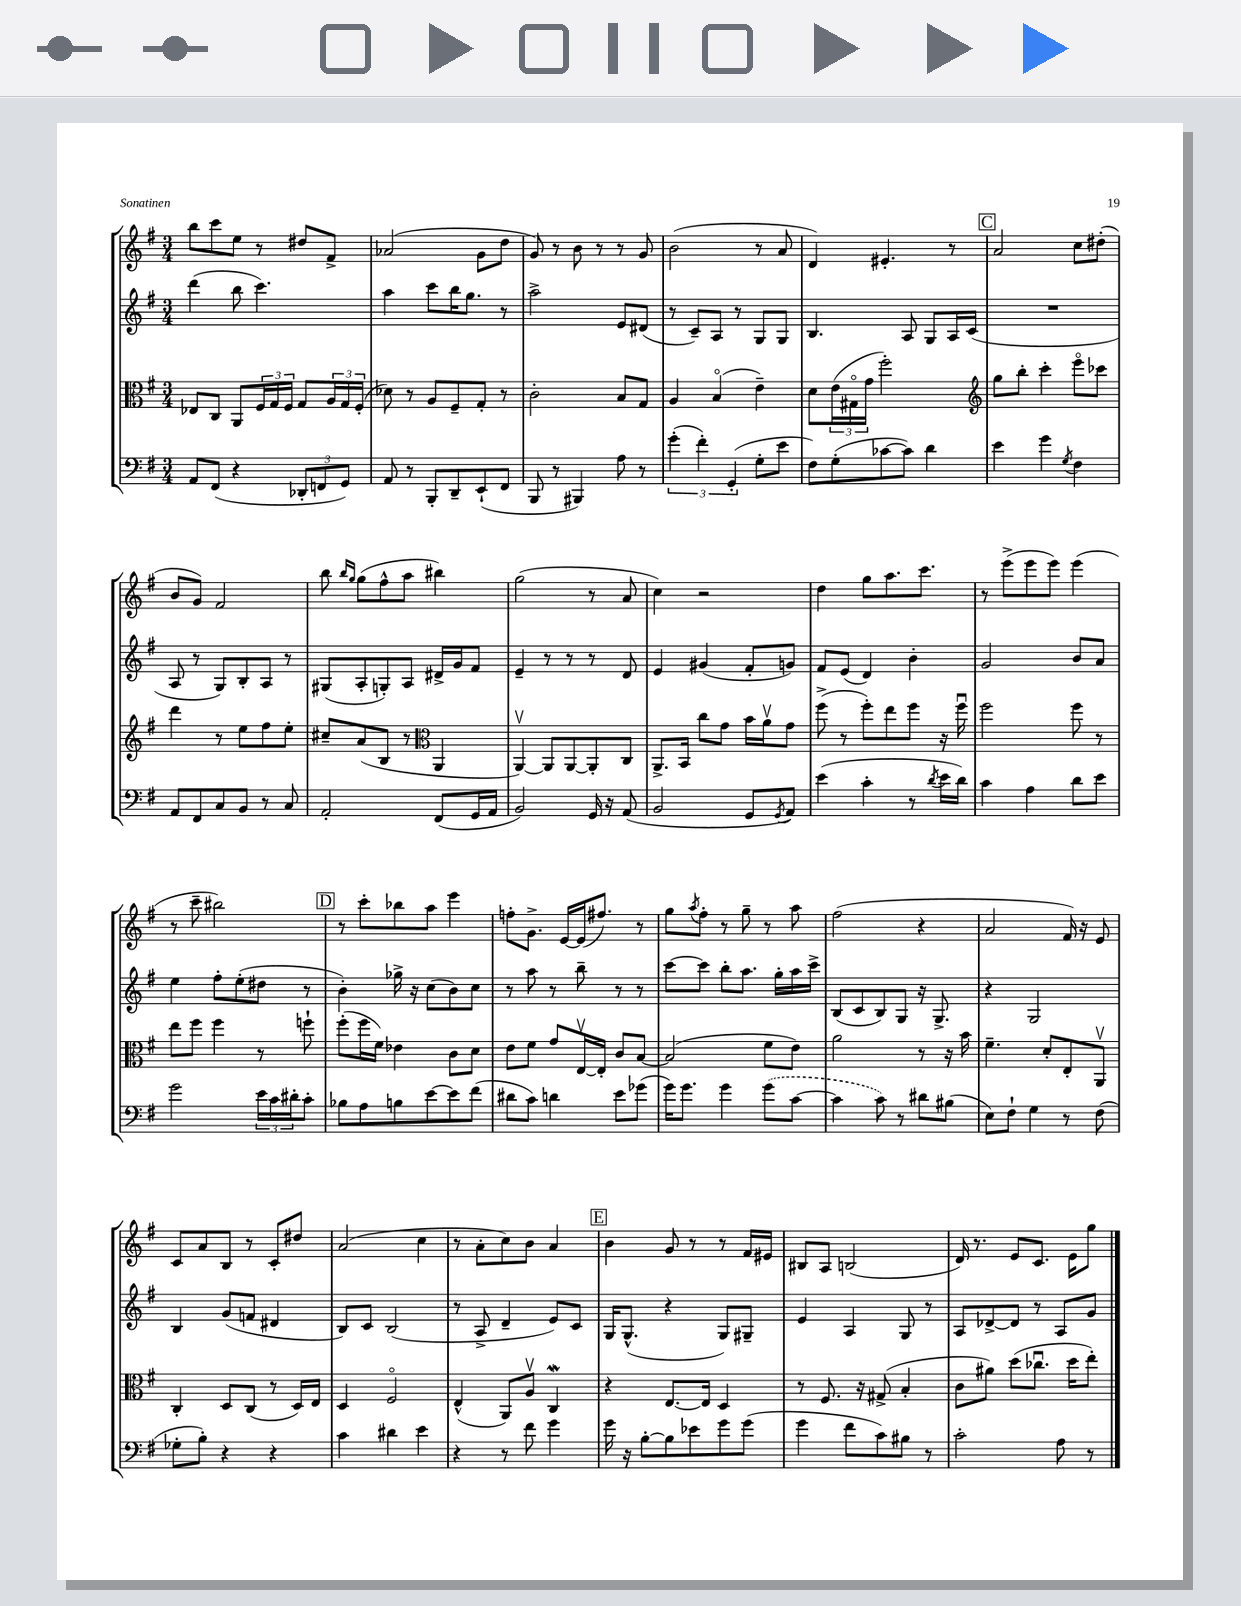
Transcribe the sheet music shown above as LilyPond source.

<<
\new StaffGroup <<
\new Staff = "s0" {
    \clef treble \key g \major \numericTimeSignature \time 3/4
    b''8 c'''8 e''8 r8 dis''8 fis'8-> |
    aes'2( g'8 d''8 |
    g'8) r8 b'8 r8 r8 g'8 |
    b'2( r8 a'8 |
    d'4) eis'4.-. r8 |
    \mark \markup { \box "C" } a'2 c''8 dis''8-.( |
    b'8 g'8) fis'2 |
    b''8 \grace { b''16 g''16 } g''8( fis''8-^ a''8 bis''4) |
    g''2( r8 a'8 |
    c''4) r2 |
    d''4 g''8 a''8. c'''8. |
    r8 e'''8->( e'''8 e'''8) e'''4( |
    r8 c'''8-- bis''2) |
    \mark \markup { \box "D" } r8 c'''8-. bes''8 a''8 e'''4 |
    f''8-. g'8.-> e'16~ e'16( fis''8.) r8 |
    g''8 \acciaccatura { a''8 } fis''8-. r8 g''8-- r8 a''8 |
    fis''2( r4 |
    a'2 fis'16) r16 e'8 |
    c'8 a'8 b8 r8 c'8-. dis''8 |
    a'2( c''4 |
    r8 a'8-. c''8) b'8 a'4 |
    \mark \markup { \box "E" } b'4 g'8 r8 r8 fis'16 eis'16 |
    bis8 a8 b2( |
    d'16) r8. e'8 c'8. e'16 g''8 \bar "|." |
}
\new Staff = "s1" {
    \clef treble \key g \major \numericTimeSignature \time 3/4
    d'''4( b''8 c'''4.) |
    a''4 c'''8 b''16 g''8. r8 |
    a''2-> e'8 dis'8( |
    r8 c'8--) a8 r8 g8 g8 |
    b4. a8 g8 a16 c'16( |
    \mark \markup { \box "C" } R2. |
    a8 r8 g8) b8-. a8 r8 |
    gis8( a8-. g8-.) a8 dis'16-> g'16 fis'8 |
    e'4-- r8 r8 r8 d'8 |
    e'4 gis'4( fis'8-. g'8) |
    fis'8 e'8( d'4) b'4-. |
    g'2 b'8 a'8 |
    e''4 fis''8-. e''8-.( dis''8 r8 |
    \mark \markup { \box "D" } b'4-.) ges''16-> r16 c''8( b'8) c''8 |
    r8 a''8 r8 b''8-- r8 r8 |
    c'''8~ c'''8 b''8-. a''8. g''16-. a''16 c'''16-> |
    b8( c'8 b8) g8 r16 g8.-> |
    r4 g2 |
    b4 g'8( f'8 dis'4 |
    b8) c'8 b2( |
    r8 a8-> d'4-- e'8) c'8 |
    \mark \markup { \box "E" } g16 g8.-^( r4 g8) gis8-- |
    e'4 a4 g8 r8 |
    a8 des'8~-> des'8 r8 a8 g'8 \bar "|." |
}
\new Staff = "s2" {
    \clef alto \key g \major \numericTimeSignature \time 3/4
    ees8 c8 a,8 \tuplet 3/2 { fis16 g16 fis16 } g8 \tuplet 3/2 { a16 g16 fis16-.( } |
    des'8) r8 a8 fis8-- g8-. r8 |
    c'2-. b8 g8 |
    a4 b4\flageolet( e'4--) |
    d'8 \tuplet 3/2 { e'16( gis16\flageolet g'16 } fis''2-.) |
    \mark \markup { \box "C" } \clef treble g''8 b''8-. c'''4-. e'''8\flageolet ces'''8 |
    d'''4 r8 e''8 fis''8 e''8-. |
    cis''8-- a'8( b8 r8 \clef alto a,4 |
    a,4~\upbow) a,8 a,8~ a,8-. c8 |
    a,8.-> b,16 c''8 g'8 b'16 a'16\upbow g'8 |
    fis''8->( r8 fis''8-.) e''8 fis''8 r16 fis''16\downbow |
    fis''2 fis''8 r8 |
    e''8 fis''8 fis''4 r8 f''8-! |
    \mark \markup { \box "D" } fis''8-.( fis''16 fis'16) ees'4 c'8 d'8 |
    e'8 fis'8 g'8 e16~\upbow e16-. c'8 b8~ |
    b2( fis'8 e'8) |
    a'2 r8 r16 b'16 |
    fis'4.-- d'8-. e8-. a,8\upbow |
    c4-. d8 c8( r8 d16) e16 |
    d4 fis2\flageolet |
    e4-^( a,8) a8\upbow c4\mordent |
    \mark \markup { \box "E" } r4 e8.~ e16 d4 |
    r8 fis8. r16 gis8->( b4-. |
    c'8 ais'8) d''8( ces''8.\downbow d''16 e''8-.) \bar "|." |
}
\new Staff = "s3" {
    \clef bass \key g \major \numericTimeSignature \time 3/4
    a,8 fis,8( r4 \tuplet 3/2 { des,8-. f,8 g,8) } |
    a,8 r8 b,,8-. d,8-- e,8-!( fis,8 |
    b,,8 r8 bis,,4) a8 r8 |
    \tuplet 3/2 { g'4-.( fis'4-.) g,4-.( } g8-. e'8 |
    fis8) g8-.( ces'8~ ces'8) d'4 |
    \mark \markup { \box "C" } e'4 g'4 \acciaccatura { g8 } fis4 |
    a,8 fis,8 c8 b,8 r8 c8 |
    a,2-. fis,8( g,16 a,16 |
    b,2) g,16 r16 a,8( |
    b,2 g,8 \acciaccatura { g,8 } a,8) |
    e'4( c'4-. r8 \acciaccatura { d'8 } e'16 d'16) |
    c'4 a4 d'8 e'8 |
    g'2 \tuplet 3/2 { e'16 c'16 dis'16-. } c'8-. |
    \mark \markup { \box "D" } bes8 a8 b8 e'8~ e'8 fis'8( |
    dis'8 c'8) d'4 e'8 ges'8( |
    g'16) g'8. g'4 \once \slurDashed g'8( c'8~ |
    c'4 c'8) r8 dis'8 bis8( |
    e8) fis8-! g4 r8 fis8( |
    ges8-. b8-.) r4 r4 |
    c'4 dis'4 e'4 |
    r4 r8 fis'8 g'4 |
    \mark \markup { \box "E" } g'16 r16 b8~-. b8 ees'8 g'8 g'8( |
    g'4 fis'8 c'8) bis8 r8 |
    c'2-. a8 r8 \bar "|." |
}
>>
>>
\layout { \context { \Score \remove "Bar_number_engraver" } }
